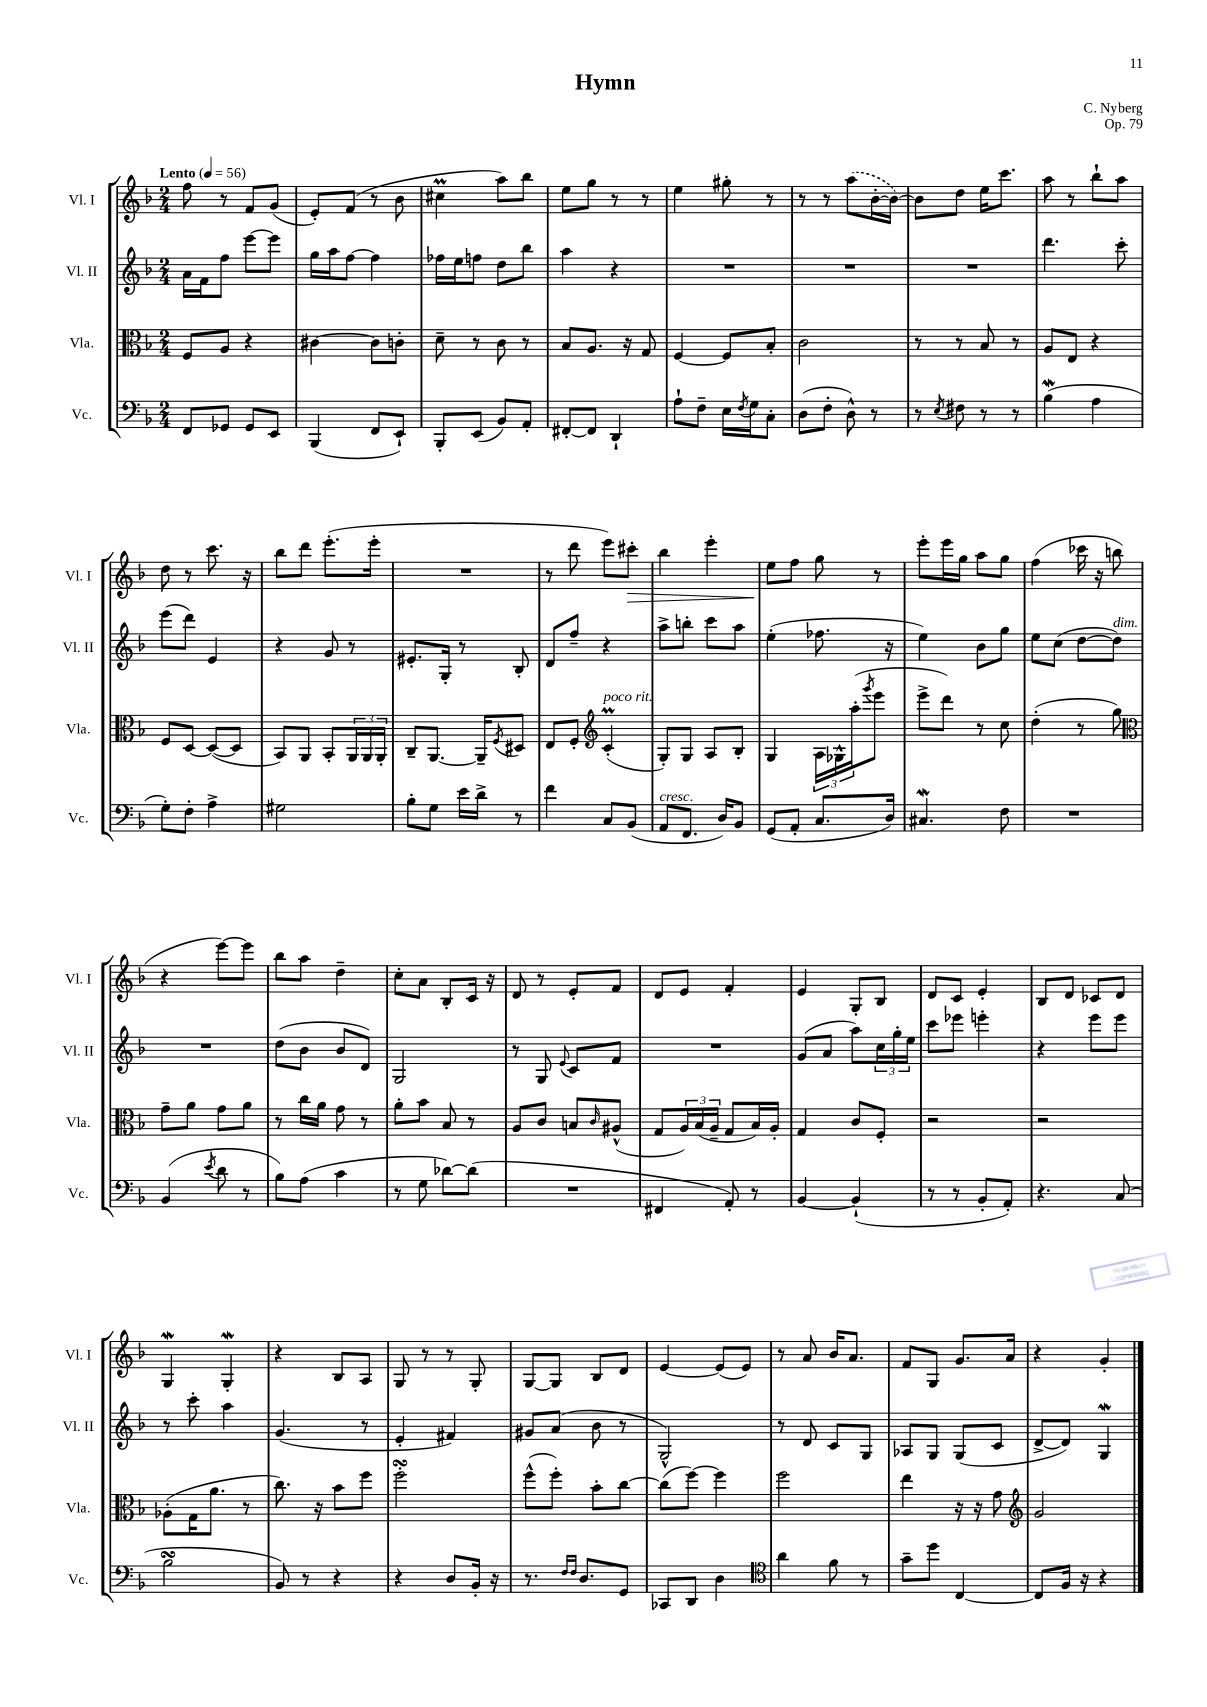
\header { title = "Hymn" composer = "C. Nyberg" opus = "Op. 79" }
<<
\new StaffGroup <<
\new Staff = "s0" \with { instrumentName = "Vl. I" shortInstrumentName = "Vl. I" } {
    \clef treble \key f \major \numericTimeSignature \time 2/4 \tempo "Lento" 4 = 56
    f''8 r8 f'8 g'8( |
    e'8-.) f'8( r8 bes'8 |
    cis''4\prall a''8) bes''8 |
    e''8 g''8 r8 r8 |
    e''4 gis''8-. r8 |
    r8 r8 \once \slurDashed a''8( bes'16~-. bes'16~) |
    bes'8 d''8 e''16 c'''8. |
    a''8 r8 bes''8-! a''8 |
    d''8 r8 c'''8. r16 |
    bes''8 d'''8 e'''8.-.( e'''16-. |
    R2 |
    r8 d'''8 e'''8) cis'''8-.\> |
    bes''4 e'''4-. |
    e''8\! f''8 g''8 r8 |
    e'''8-. e'''16 g''16 a''8 g''8 |
    f''4( ces'''16 r16 b''8 |
    r4 e'''8~) e'''8 |
    bes''8 a''8 d''4-- |
    c''8-. a'8 bes8-. c'16 r16 |
    d'8 r8 e'8-. f'8 |
    d'8 e'8 f'4-. |
    e'4 g8-. bes8 |
    d'8 c'8 e'4-. |
    bes8 d'8 ces'8 d'8 |
    g4\mordent g4-.\mordent |
    r4 bes8 a8 |
    g8 r8 r8 g8-. |
    g8~ g8 bes8 d'8 |
    e'4~ e'8( e'8) |
    r8 a'8 bes'16 a'8. |
    f'8 g8 g'8. a'16 |
    r4 g'4-. \bar "|." |
}
\new Staff = "s1" \with { instrumentName = "Vl. II" shortInstrumentName = "Vl. II" } {
    \clef treble \key f \major \numericTimeSignature \time 2/4
    a'16 f'16 f''8 e'''8~ e'''8 |
    g''16 a''16 f''8~ f''4 |
    fes''16 e''16 f''8 d''8 bes''8 |
    a''4 r4 |
    R2 |
    R2 |
    R2 |
    d'''4. c'''8-. |
    e'''8( d'''8) e'4 |
    r4 g'8 r8 |
    eis'8.-. g16-. r8 bes8-. |
    d'8 f''8-- r4 |
    a''8-> b''8-. c'''8 a''8 |
    e''4-.( fes''8. r16 |
    e''4) bes'8 g''8 |
    e''8 c''8( d''8~ d''8^\markup { \italic "dim." }) |
    R2 |
    d''8( bes'8 bes'8 d'8) |
    g2 |
    r8 g8 \appoggiatura { e'8 } c'8 f'8 |
    R2 |
    g'8( a'8 a''8) \tuplet 3/2 { c''16 g''16-. e''16 } |
    c'''8 ees'''8 e'''4-. |
    r4 e'''8 e'''8 |
    r8 c'''8-. a''4 |
    g'4.( r8 |
    e'4-. fis'4) |
    gis'8 a'8( bes'8 r8 |
    g2-^) |
    r8 d'8 c'8 g8 |
    aes8 g8 g8( c'8 |
    d'8~-> d'8) g4\mordent \bar "|." |
}
\new Staff = "s2" \with { instrumentName = "Vla." shortInstrumentName = "Vla." } {
    \clef alto \key f \major \numericTimeSignature \time 2/4
    f8 a8 r4 |
    cis'4~ cis'8 c'8-. |
    d'8-- r8 c'8 r8 |
    bes8 a8. r16 g8 |
    f4~ f8 bes8-. |
    c'2 |
    r8 r8 bes8 r8 |
    a8 e8 r4 |
    f8 d8~ d8~( d8 |
    bes,8) a,8 bes,8-. \tuplet 3/2 { a,16 a,16 a,16-. } |
    c8-- a,8.~ a,16-- \acciaccatura { f8 } dis8 |
    e8 f8-. \clef treble c'4-.\prall^\markup { \italic "poco rit." }( |
    g8-.) g8 a8 bes8-. |
    g4 \tuplet 3/2 { a16 ges16-^ a''16-.( } \acciaccatura { g'''8 } e'''8 |
    e'''8-> d'''8) r8 c''8 |
    d''4-.( r8 g''8) |
    \clef alto g'8-- a'8 g'8 a'8 |
    r8 c''16 a'16 g'8 r8 |
    a'8-. bes'8 bes8 r8 |
    a8 c'8 b8 \grace { c'16 } ais8-^( |
    g8 \tuplet 3/2 { a16) bes16( a16-- } g8 bes16) a16-. |
    g4 c'8 f8-. |
    r2 |
    r2 |
    aes8-.( g16 a'8. r8 |
    c''8.) r16 bes'8 f''8 |
    f''2-.\turn |
    f''8-^( f''8-.) bes'8-. c''8~ |
    c''8( f''8~) f''4 |
    f''2 |
    e''4 r16 r16 g'8 |
    \clef treble g'2 \bar "|." |
}
\new Staff = "s3" \with { instrumentName = "Vc." shortInstrumentName = "Vc." } {
    \clef bass \key f \major \numericTimeSignature \time 2/4
    f,8 ges,8 ges,8 e,8 |
    bes,,4( f,8 e,8-!) |
    bes,,8-. e,8( bes,8) a,8-. |
    fis,8~-. fis,8 d,4-! |
    a8-! f8-- e16 \acciaccatura { f8 } g16 c8-. |
    d8( f8-. d8-^) r8 |
    r8 \acciaccatura { e8 } fis8 r8 r8 |
    bes4\mordent( a4 |
    g8-.) f8-. a4-> |
    gis2 |
    bes8-. g8 e'16 d'16-> r8 |
    f'4 c8 bes,8( |
    a,8^\markup { \italic "cresc." } f,8. d16) bes,8 |
    g,8( a,8-. c8. d16) |
    cis4.\mordent f8 |
    R2 |
    bes,4( \acciaccatura { e'8 } d'8 r8 |
    bes8) a8( c'4 |
    r8 g8 des'8~) des'8( |
    R2 |
    fis,4 a,8-.) r8 |
    bes,4~ bes,4-!( |
    r8 r8 bes,8-. a,8-.) |
    r4. c8( |
    bes2\turn |
    bes,8) r8 r4 |
    r4 d8 bes,16-. r16 |
    r8. \grace { f16 f16 } d8. g,8 |
    ces,8 d,8 d4 |
    \clef tenor a'4 f'8 r8 |
    g'8-- d''8 c4~ |
    c8 f16 r16 r4 \bar "|." |
}
>>
>>
\layout { \context { \Score \remove "Bar_number_engraver" } }
